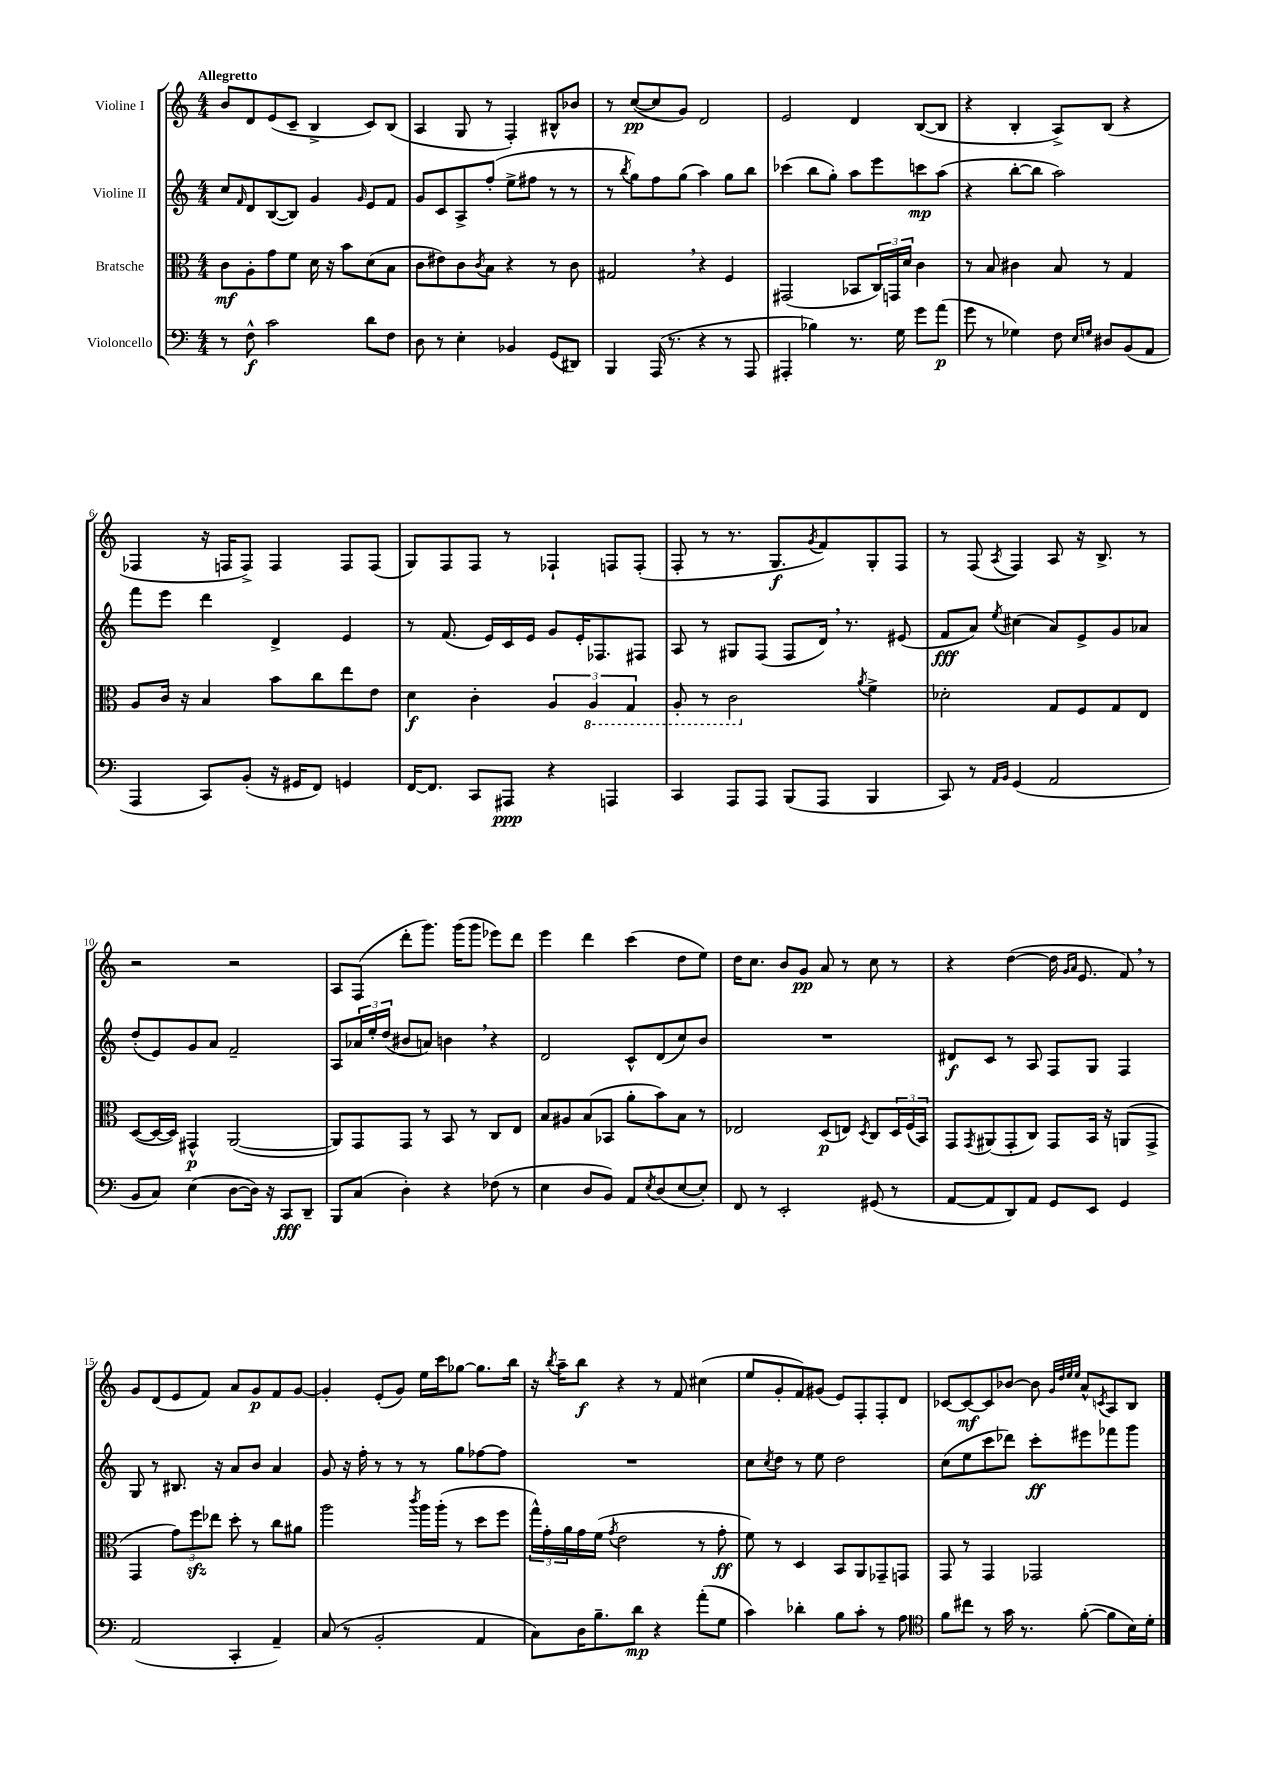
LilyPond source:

<<
\new StaffGroup <<
\new Staff = "s0" \with { instrumentName = "Violine I" } {
    \clef treble \key c \major \numericTimeSignature \time 4/4 \tempo "Allegretto"
    b'8 d'8 e'8( c'8-- b4-> c'8) b8( |
    a4 g8 r8 f4-.) bis8-^ bes'8 |
    r8 c''8~\pp( c''8 g'8) d'2 |
    e'2 d'4 b8~( b8 |
    r4 b4-. a8->) b8( r4 |
    fes4 r16 f16 f8->) f4 f8 f8( |
    g8) f8 f8 r8 fes4-! f8 f8-.( |
    f8-. r8 r8. g8.\f \acciaccatura { g'8 } f'8) g8-. f8 |
    r8 f8( \acciaccatura { a8 } f4) a8 r16 b8.-> r8 |
    r2 r2 |
    a8 f8( d'''8-. g'''8.) g'''16( g'''8 ees'''8) d'''8 |
    e'''4 d'''4 c'''4( d''8 e''8) |
    d''16 c''8. b'8 g'8\pp a'8 r8 c''8 r8 |
    r4 d''4~( d''16 \grace { g'16 a'16 } e'8. f'8) \breathe r8 |
    g'8 d'8( e'8 f'8) a'8 g'8\p f'8 g'8~ |
    g'4-. e'8-.( g'8) e''16 c'''16 ges''8~ ges''8. b''16 |
    r16 \acciaccatura { b''8 } a''16-- b''8\f r4 r8 f'8 cis''4( |
    e''8 g'8-. f'8) gis'8( e'8) f8-. f8-. d'8 |
    ces'8~ ces'8~\mf ces'8 bes'8~ bes'8 \grace { g'32 d''32 e''32 e''32 } a'8-^ \acciaccatura { c'8 } a8 b8 \bar "|." |
}
\new Staff = "s1" \with { instrumentName = "Violine II" } {
    \clef treble \key c \major \numericTimeSignature \time 4/4
    c''8 \grace { f'16 } d'8 b8~( b8) g'4 \grace { g'16 } e'8 f'8 |
    g'8 c'8 a8-> f''8-.( e''8-> fis''8 r8 r8 |
    r8 \acciaccatura { b''8 } g''8) f''8 g''8( a''4) g''8 b''8 |
    ces'''4( b''8 g''8-.) a''8 e'''8 c'''8\mp a''8( |
    r4 b''8~-. b''8 a''2) |
    f'''8 e'''8 d'''4 d'4-> e'4 |
    r8 f'8.( e'16) c'16 e'16 g'8 e'16-. fes8. fis8 |
    a8 r8 gis8 f8( f8 d'16) \breathe r8. eis'8( |
    f'8\fff a'8) \acciaccatura { e''8 } cis''4( a'8) e'8-> g'8 aes'8 |
    d''8-.( e'8) g'8 a'8 f'2-- |
    a8 \tuplet 3/2 { aes'16 e''16-. d''16( } bis'8 a'8) b'4 \breathe r4 |
    d'2 c'8-^ d'8( c''8) b'8 |
    R1 |
    dis'8\f c'8 r8 a8 f8 g8 f4 |
    g8 r8 bis8. r16 a'8 b'8 a'4 |
    g'8 r16 f''16-. r8 r8 r8 g''8 fes''8~ fes''8 |
    R1 |
    c''8 \acciaccatura { c''8 } d''8 r8 e''8 d''2 |
    c''8( e''8 c'''8 des'''8) c'''8-.\ff eis'''8 fes'''8 g'''8 \bar "|." |
}
\new Staff = "s2" \with { instrumentName = "Bratsche" } {
    \clef alto \key c \major \numericTimeSignature \time 4/4
    c'8\mf a8-. g'8 f'8 d'16 r16 b'8 d'8( b8 |
    c'8 eis'8) c'8 \acciaccatura { c'8 } b8 r4 r8 c'8 |
    gis2 \breathe r4 f4 |
    gis,2( bes,8 \tuplet 3/2 { c16) g,16 d'16 } c'4 |
    r8 b8 cis'4 b8 r8 g4 |
    a8 c'16 r16 b4 b'8 c''8 e''8 e'8 |
    d'4\f c'4-. \tuplet 3/2 { a4 \ottava #-1 a,4 g,4 } |
    a,8-. r8 c2 \ottava #0 \acciaccatura { a'8 } f'4-> |
    des'2-. g8 f8 g8 e8 |
    d8~( d16~ d16) gis,4-^\p a,2~( |
    a,8) g,8 g,8 r8 b,8 r8 c8 e8 |
    b8 ais8 b8( bes,8 a'8-. b'8) b8 r8 |
    ees2 d8\p( e8) \acciaccatura { d8 } c8 \tuplet 3/2 { d16 f16( b,16) } |
    g,8 \acciaccatura { g,8 } ais,8( g,8-. c8) g,8 b,16 r16 a,8( g,8-> |
    g,4 \tuplet 3/2 { g'8) f''8\sfz ees''8 } d''8-. r8 c''8 ais'8 |
    a''2 \acciaccatura { c'''8 } a''16 a''16-.( r8 d''8 f''8 |
    \tuplet 3/2 { g''16-^) g'16-. a'16 } g'16 f'16( \acciaccatura { g'8 } e'2 r8 g'8-.\ff |
    f'8) r8 d4 b,8 a,8 ges,8-- g,8 |
    g,8 r8 g,4 ges,2 \bar "|." |
}
\new Staff = "s3" \with { instrumentName = "Violoncello" } {
    \clef bass \key c \major \numericTimeSignature \time 4/4
    r8 f8-^\f c'2 d'8 f8 |
    d8 r8 e4-. bes,4 g,8( dis,8) |
    b,,4 a,,16( r8. r4 r8 a,,8 |
    ais,,4-. bes4) r8. g16 g'8 a'8\p( |
    g'8 r8 ges4) f8 \grace { e16 g16 } dis8 b,8( a,8 |
    a,,4 c,8) b,8-.( r16 gis,16 f,8) g,4 |
    f,16~ f,8. c,8 ais,,8\ppp r4 a,,4 |
    c,4 a,,8 a,,8 b,,8( a,,8 b,,4 |
    c,8) r8 \grace { a,16 b,16 } g,4( a,2 |
    b,8 c8) e4( d8~ d16) r16 c,8\fff d,8-- |
    b,,8 c8( d4-.) r4 fes8( r8 |
    e4 d8 b,8) a,8 \acciaccatura { e8 } d8( e8~ e8-.) |
    f,8 r8 e,2-. gis,8( r8 |
    a,8~ a,8 d,8) a,8 g,8 e,8 g,4 |
    a,2( c,4-. a,4--) |
    c8( r8 b,2-. a,4 |
    c8) d16 b8.-- d'8\mp r4 a'8-.( g8 |
    c'4) des'4-. b8 c'8-. r8 a8 |
    \clef tenor f'8 cis''8 r8 g'16 r8. f'8~-.( f'8 b16) d'16-. \bar "|." |
}
>>
>>
